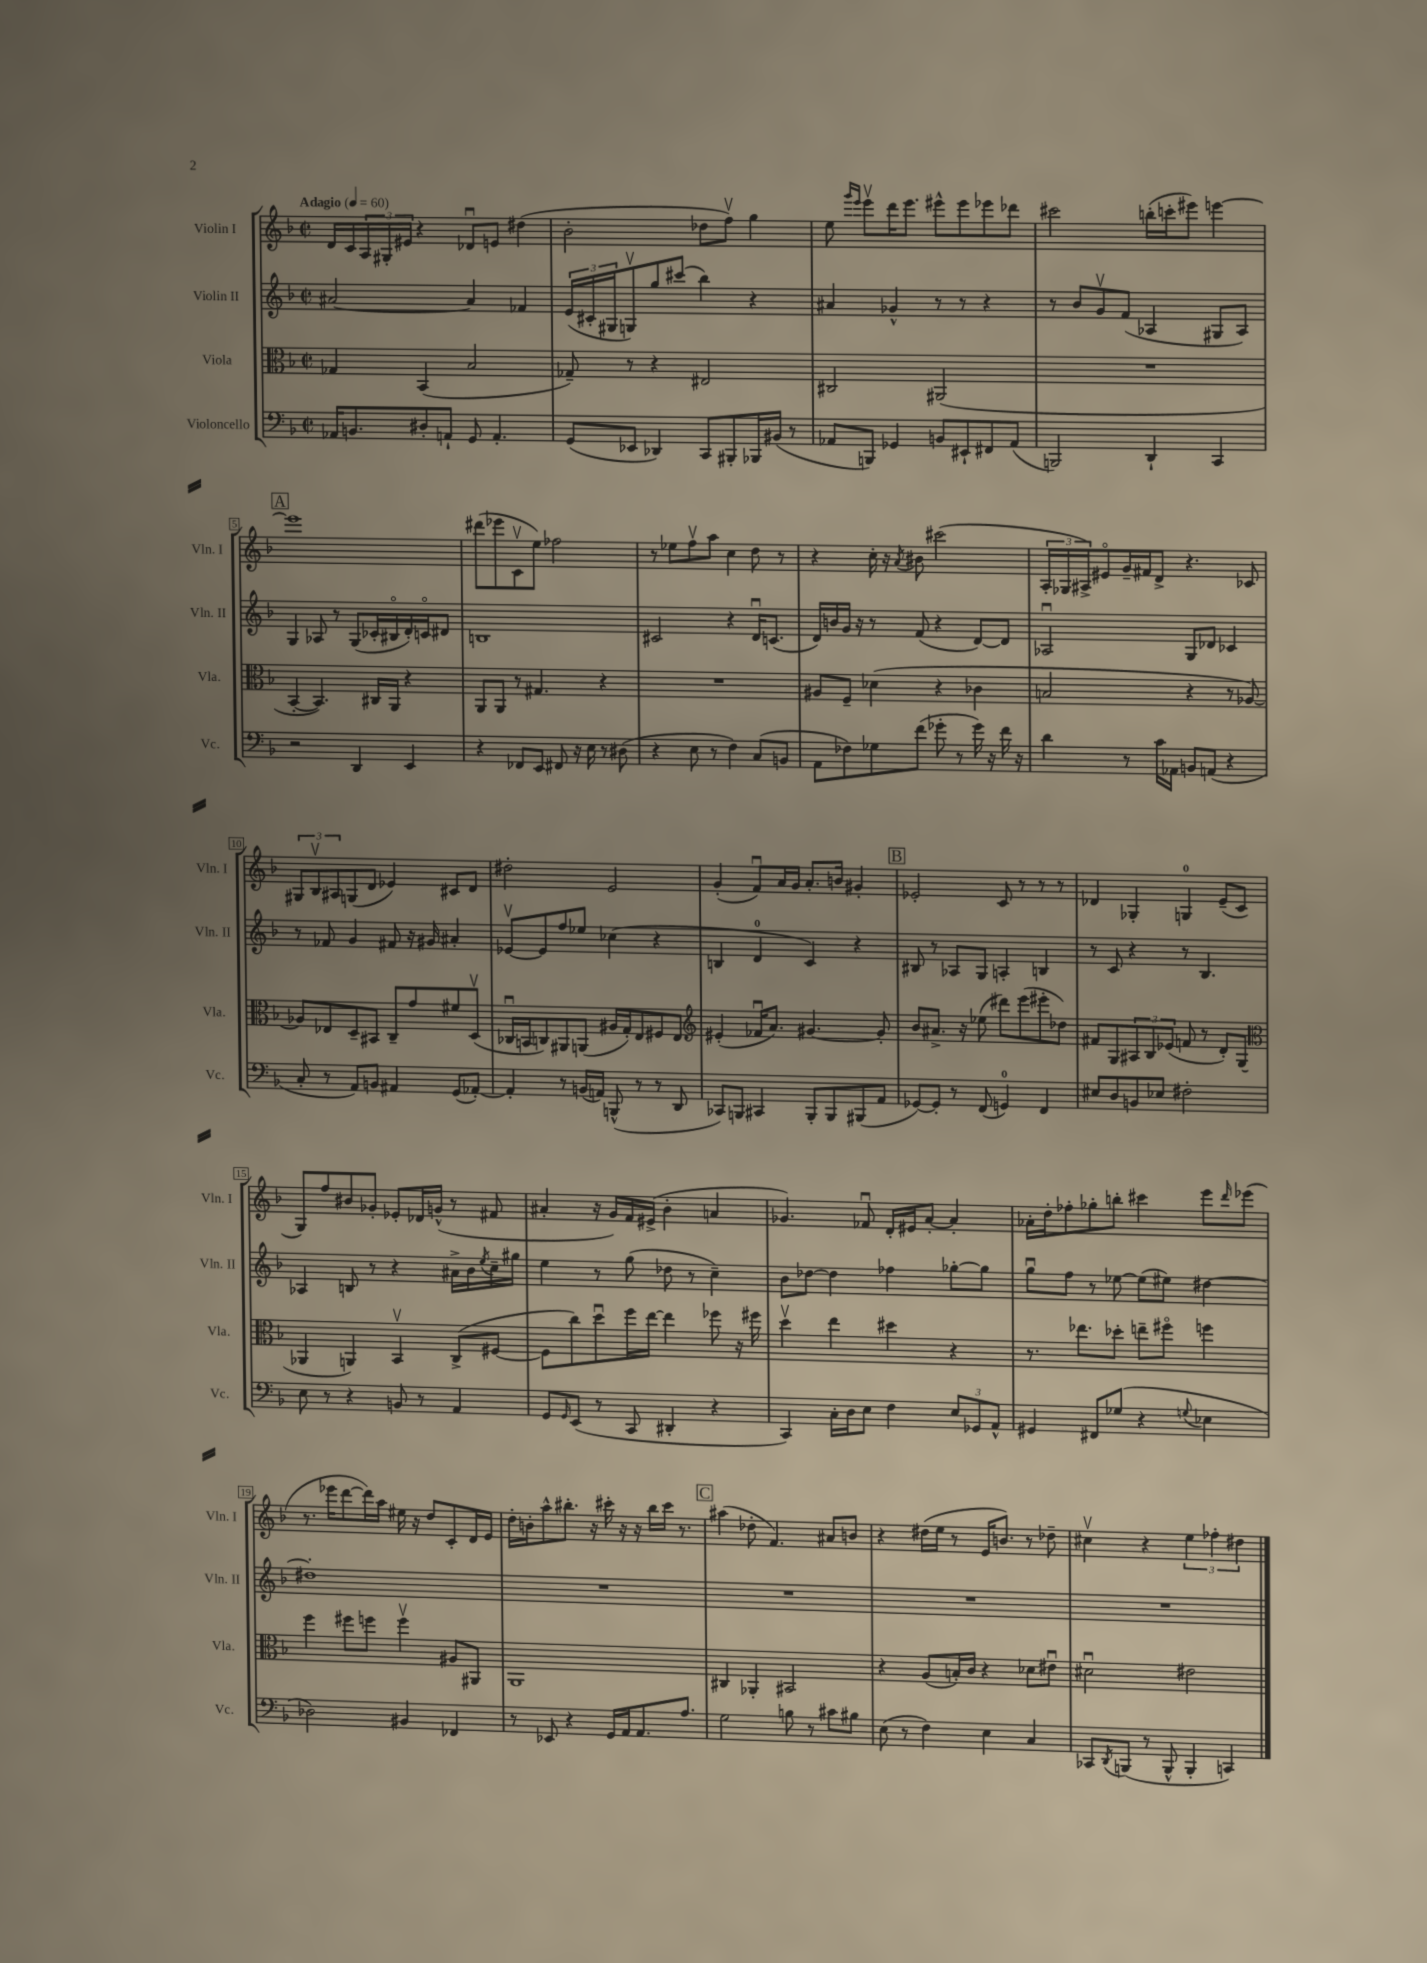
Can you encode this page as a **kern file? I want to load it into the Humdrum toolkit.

**kern	**kern	**kern	**kern
*staff4	*staff3	*staff2	*staff1
*clefF4	*clefC3	*clefG2	*clefG2
*k[b-]	*k[b-]	*k[b-]	*k[b-]
*M2/2	*M2/2	*M2/2	*M2/2
*met(c|)	*met(c|)	*met(c|)	*met(c|)
*MM60	*MM60	*MM60	*MM60
16AA-/LK	4G-/	[2a#/	16d/LL
8.BB/	.	.	16c/
.	.	.	24A/
.	.	.	24G#'/
.	.	.	24e#/JJ
8D#'/	(4BB-/	.	4r
8AA`/J	.	.	.
8GG/	2B-/	4a#/]	8d-u/L
4.AA'/	.	.	8e/J
.	.	4f-/	(4dd#\
=	=	=	=
(8GG/L	8G-~/)	(24e/LL	2b-'\
.	.	24c#'/	.
.	.	24G#/J	.
8EE-/J	8r	8Gv/)	.
4DD-/)	4r	8gg/	.
.	.	(8ccc#/J	.
8CC/L	2E#/	4bb-\)	8dd-\L
8BBB#'/	.	.	8ffv\J)
16BBB-/L	.	4r	4gg\
(16BB#/JJ	.	.	.
8r	.	.	.
=	=	=	=
8AA-/L	2C#/	4a#/	8ee\
.	.	.	16qqggg/LL
.	.	.	16qqeee/JJ
8BBB/J)	.	.	8eeev\L
4GG-/	.	4g-^^/	16ddd\K
.	.	.	8.eee\J
8BB/L	(2AA#/	8r	8eee#^^\L
8EE#`/	.	8r	8eee#\
8FF#/	.	4r	8eee-\
(8AA-/J	.	.	8ddd-\J
=	=	=	=
2BBB/)	1r	8r	2ccc#\
.	.	8b-/L	.
.	.	8gv/	.
.	.	(8f/J	.
4DD`/	.	4A-/	(16bb'\LL
.	.	.	16ccc'\J
.	.	.	8eee#\J)
4CC/	.	8G#/L	[4eee\
.	.	8A-/J)	.
=	=	=	=
2r	[4BB-'/	4G/	1eee]
.	4.BB-/])	8A-/	.
.	.	8r	.
4DD/	.	(8G/L	.
.	16C#/LL	16c-'/L	.
.	16AA/JJ	16B#o/	.
4EE/	4r	16d'/)	.
.	.	16co/J	.
.	.	8d#/J	.
=	=	=	=
4r	8AA/L	1B	(8ddd#\L
.	8AA/J	.	8eee-\
8FF-/L	8r	.	8cv\
8EE/J	4.G#/	.	8ee\J)
8FF#/	.	.	2ff-\
16r	.	.	.
16E\	.	.	.
8r	4r	.	.
(8D#\	.	.	.
=	=	=	=
4r	1r	2c#/	8r
.	.	.	8ee-\L
8E\	.	.	8ffv\
8r	.	.	8aa\J
4F\)	.	4r	4cc\
(8C/L	.	16du/LK	8dd\
.	.	(8.c/J	.
8BB/J	.	.	8r
=	=	=	=
8AA\L	8A#/L	16d/LL)	4r
.	.	16b/	.
8F-\)	8F~/J	16g/JJ	.
.	.	16r	.
8G-\	(4d-\	8r	16cc'\
.	.	.	16r
.	.	.	8qa/
(8f\J	.	(8f/	8b#\
8g-'\	4r	4r	(2ccc#\
8r	.	.	.
16g-\)	4c-\	[8d/L)	.
16r	.	.	.
16f\	.	8d/]J	.
16r	.	.	.
=	=	=	=
4d\	2B/	2A-u/	24A'/LL
.	.	.	24G-/
.	.	.	24A#^/J)
.	.	.	8e#o/
8r	.	.	16g~/L
.	.	.	16f#/J
16c\LL	.	.	8d^/J
16AA-\JJ	.	.	.
8BB/L	4r	8G/L	4.r
(8AA/J	.	8d-/J	.
4r	8r	4c-/	.
.	[8A-/)	.	8c-/
=	=	=	=
8C'/	8A-/]L	8r	12G#/L
.	.	.	12B-v/
8r	8E-/	8f-/	.
.	.	.	12A#/
8AA/L)	8D~/	4g/	(8G/
8BB/J	8BB#/J	.	8d/J
4AA#/	8C~/L	8f#/	4e-/)
.	8g/	16r	.
.	.	16g#/	.
(8GG/L	8f#/	4a#'/	8c#/L
[8AA-'/J)	(8Dv/J	.	8d/J
=	=	=	=
4AA-'/]	16C-u/LL	[8e-v/L	2dd#'\
.	16BB/J	.	.
.	8C/)	8e-/]	.
8r	8AA#/	8ff/	.
(16BB/LL	(8AA/J	8ee-/J	.
16AA/JJ)	.	.	.
(8BBB^^/	16A#/LL	(4cc-\	2e/
.	16G'/J)	.	.
8r	8E/	.	.
8r	8F#/	4r	.
8DD/	8E/J	.	.
=	=	=	=
*	*clefG2	*	*
8CC-/L)	(4e#'/	4B/	(4g'/
8BBB/J	.	.	.
4CC#/	16f-u/LK	4d/	8fu/L)
.	8.a/J)	.	.
.	.	.	16a/L
.	.	.	16g/JJ
8BBB'/L	[4.g#/	4c/)	8.a'/L
8BBB/	.	.	.
.	.	.	16b/Jk
(8BBB#/	.	4r	4g#'/
8AA/J	8g#'/]	.	.
=	=	=	=
[8GG-/L)	8b-/L	8B#/	2e-'/
8GG-'/]J	8.a#^/J	8r	.
8r	.	8A-/L	.
.	16r	.	.
(8FF/	(8ee-\	8G/J	.
4GG/)	8ddd#\L)	4A'/	8c/
.	(8eee\	.	8r
4FF/	8eee#'\	4B/	8r
.	8dd-\J)	.	8r
=	=	=	=
8E#/L	8f#/L	8r	4d-/
8D/	8G/	8c/	.
8BB/	12A#/	4r	4G-'/
.	12B-/	.	.
8E-/J	.	.	.
.	(12e-/J	.	.
2F#'\	8f/	8r	4G/
.	8r	4.B-/	.
.	8d'/L)	.	(8e~/L
.	(8G/J	.	8c/J
=	=	=	=
*	*clefC3	*	*
8E\	4AA-/	4A-/	8G/L)
8r	.	.	8ff/
4r	4AA/)	8B/	8b#/
.	.	8r	8g-'/J
8BB/	4BB-v/	4r	8e-'/L
8r	.	.	16d-/L
.	.	.	(16g^^/JJ
4AA/	(8C^/L	16a#^\LL	8r
.	.	16b-\	.
.	.	8qee/	.
.	[8F#/J	16cc~\	8f#/
.	.	16gg#\JJ	.
=	=	=	=
8GG/L	8F#\]L	4ee\	4a#'/
16qqGG/	.	.	.
(8EE/J	8cc\)	.	.
8r	8ddu\	8r	16r
.	.	.	16g/LL)
8CC/	16ff\L	(8gg\	16f/
.	[16ee\JJ	.	(16e#^/JJ
4DD#'/	4ee\]	8dd-\	4b-'\
.	.	8r	.
4r	8ff-\	4cc~\)	4a/
.	16r	.	.
.	16ff#\	.	.
=	=	=	=
4CC/)	4ddv\	8b-\L	4.g-/)
.	.	[8dd-\J	.
16C'\LL	4ee\	4dd-\]	.
16D\J	.	.	.
8E\J	.	.	8f-u/
4F\	4dd#\	4ff-\	16d'/LL
.	.	.	16e#/J
.	.	.	[8a'/J
12E/L	4r	[8gg-'\L	4a'/]
12GG-/	.	.	.
.	.	8gg-\]J	.
12AA^^/J	.	.	.
=	=	=	=
4GG#/	8.r	8ggu\L	16a-'\LL
.	.	.	16dd'\J
.	.	8ff\J	8ff-'\
.	8.ee-\L	.	.
8FF#/L	.	8r	8gg-'\
(8G-/J	8dd-'\J	[8ee-\	8bb'\J
4r	8ee~\L	(8ee-\]L	4ccc#\
.	8ff#o\J	8ee#\J)	.
8qqG/	.	.	.
4E-\	4ff\	[4dd#\	8eee\L
.	.	.	16qqddd/
.	.	.	(8eee-\J
=	=	=	=
2D-\)	4ff\	1dd#']	8.r
.	.	.	16eee-\LK
.	8ff#\L	.	[8ddd\
.	8ff\J	.	16ddd\]L)
.	.	.	16aa\JJ
4BB#/	4ffv\	.	16ee#\
.	.	.	16r
.	.	.	8dd/L
4FF-/	8A#/L	.	8c'/
.	8AA#/J	.	16d/L
.	.	.	16e/JJ
=	=	=	=
8r	1AA	1r	16dd'\LL
.	.	.	16b'\J
8EE-/	.	.	8aa^^\
4r	.	.	8.bb#'\J
.	.	.	16r
16GG/LL	.	.	16ccc#'\
16AA/J	.	.	16r
8.AA/	.	.	16r
.	.	.	16bb#\LL
.	.	.	16ccc#\JJ
8.A/J	.	.	8.r
=	=	=	=
2G\	4C#/	1r	(4aa#\
.	4AA-'/	.	8dd-'\
.	.	.	4.f/)
8B\	2BB#/	.	.
8r	.	.	.
8c#\L	.	.	8a#/L
8B#\J	.	.	8b/J
=	=	=	=
(8E\	4r	1r	4r
8r	.	.	.
4F\)	(8A/L	.	(16dd#\LL
.	.	.	16ee\JJ
.	16B'/L)	.	8r
.	16c/JJ	.	.
4E\	4r	.	16e/LK
.	.	.	8.b/J)
4C/	8d-\L	.	8r
.	8e#u\J	.	8dd-~\
=	=	=	=
8CC-/L	2d#u\	1r	4cc#v\
8qDD/	.	.	.
(8BBB/J	.	.	.
8r	.	.	4r
8BBB^^/	.	.	.
4BBB'/	2e#\	.	6ee\
.	.	.	6ff-'\
4CC/)	.	.	.
.	.	.	6dd#\
==	==	==	==
*-	*-	*-	*-
